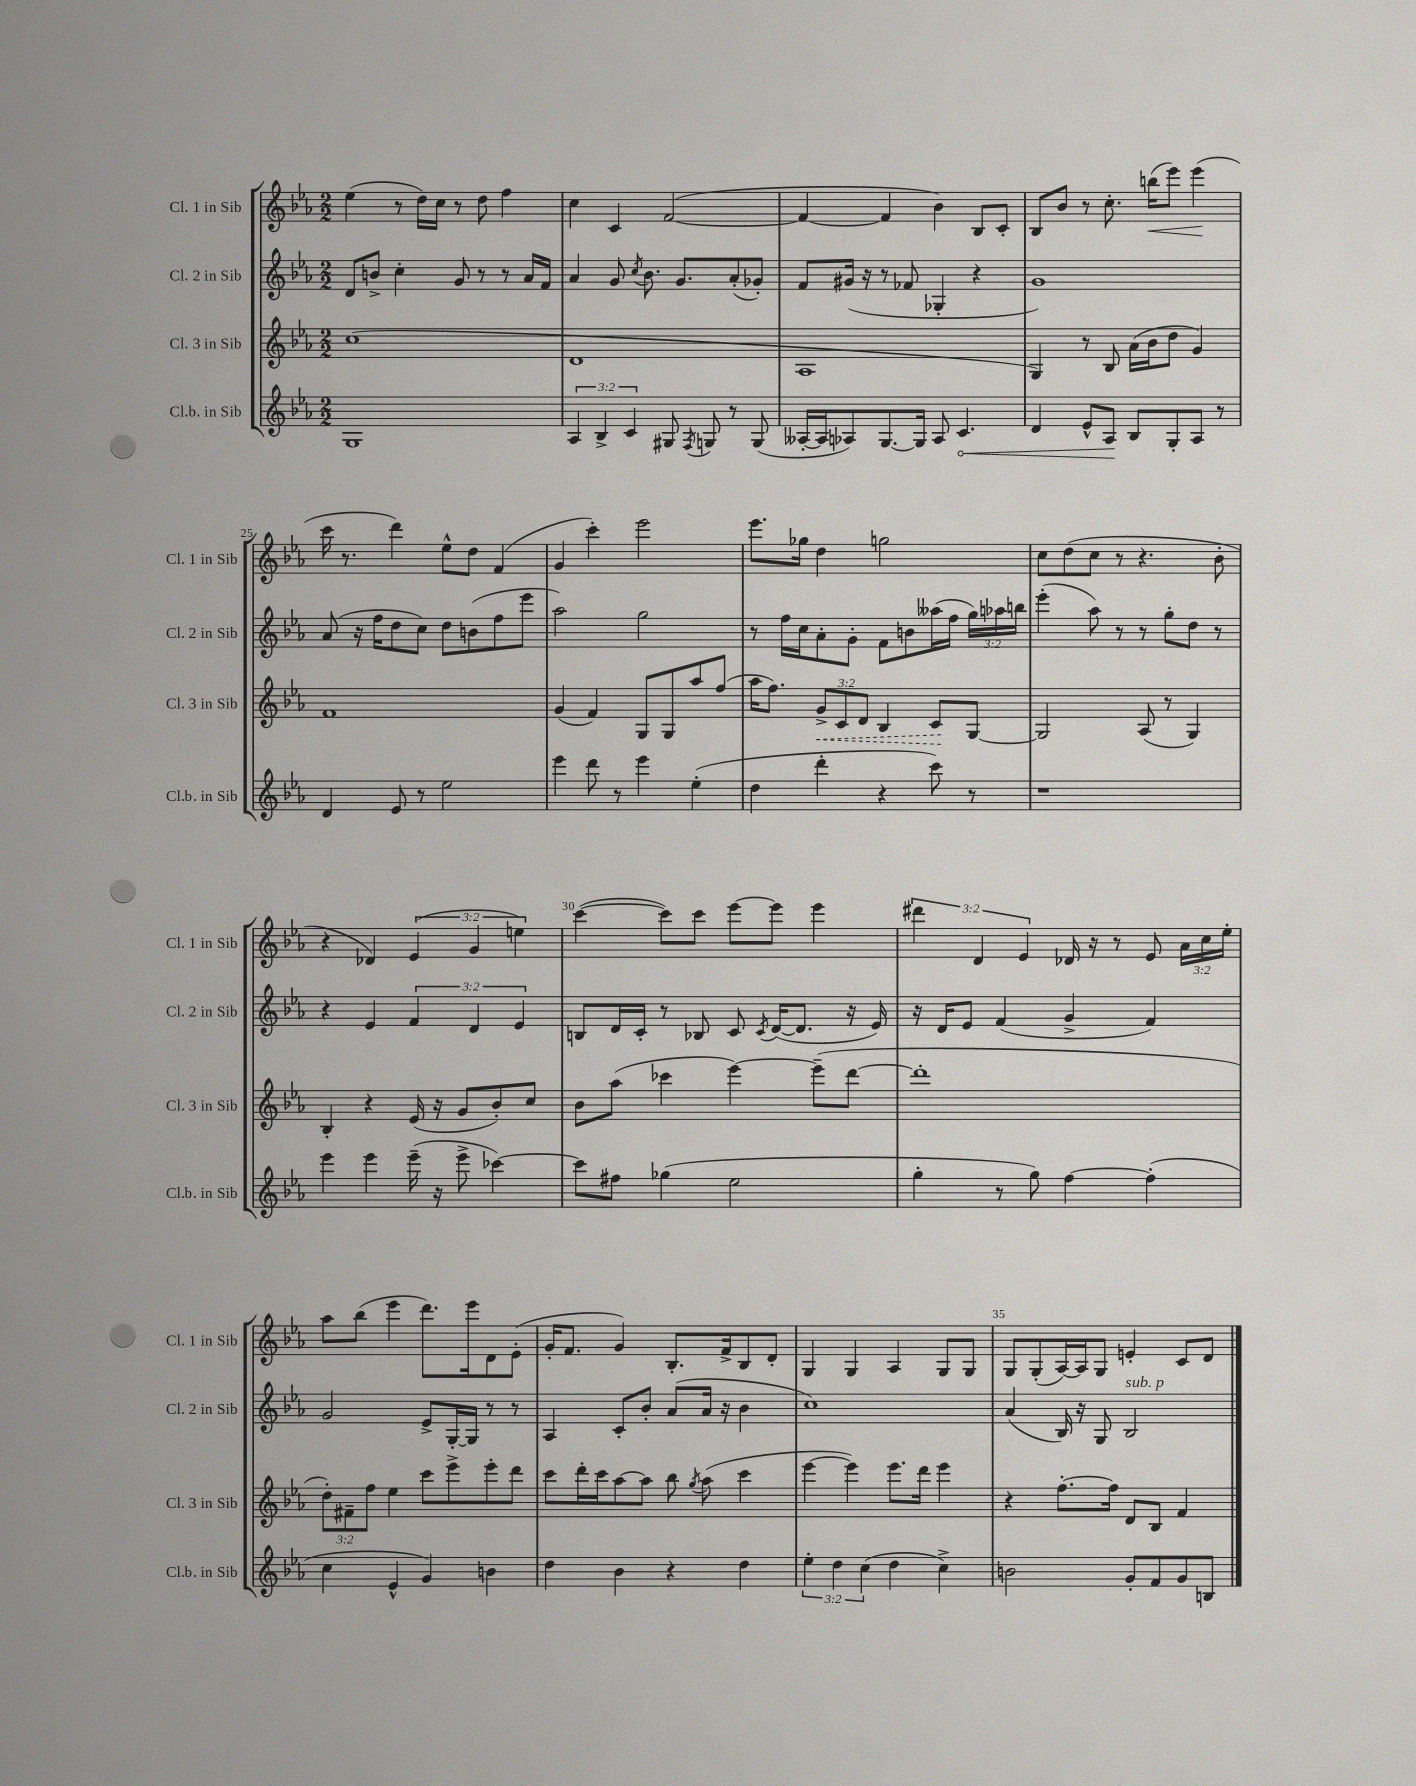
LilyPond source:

<<
\new StaffGroup <<
\new Staff = "s0" \with { instrumentName = "Cl. 1 in Sib" shortInstrumentName = "Cl. 1 in Sib" } {
    \clef treble \key ees \major \numericTimeSignature \time 2/2 \override Staff.TupletNumber.text = #tuplet-number::calc-fraction-text
    \autoBeamOff ees''4( r8 d''16[) c''16] r8 d''8 f''4 |
    c''4 c'4 f'2~( |
    f'4~ f'4 bes'4) bes8[ c'8]-. |
    bes8[ bes'8] r8 c''8.-. b''16[\<( ees'''8]) ees'''4\!( |
    c'''16 r8. d'''4) ees''8[-^ d''8] f'4( |
    g'4 c'''4-.) ees'''2 |
    ees'''8.[ ges''16] d''4 g''2 |
    c''8[ d''8( c''8] r8 r4. bes'8-. |
    r4 des'4) \tuplet 3/2 { ees'4( g'4 e''4) } |
    c'''4~( c'''8[) c'''8] ees'''8[~ ees'''8] ees'''4 |
    \tuplet 3/2 { dis'''4 d'4 ees'4 } des'16 r16 r8 ees'8 \tuplet 3/2 { aes'16[ c''16 ees''16]-. } |
    aes''8[ bes''8]( ees'''4 d'''8.[) ees'''16 d'8 ees'8]-.( |
    g'16[-. f'8.] g'4) bes8.[-. f'16-> bes8 d'8]-. |
    g4 g4 aes4 g8[ g8] |
    g8[ g8-.( aes16~) aes16 g8] e'4-. c'8[ d'8] \bar "|." |
}
\new Staff = "s1" \with { instrumentName = "Cl. 2 in Sib" shortInstrumentName = "Cl. 2 in Sib" } {
    \clef treble \key ees \major \numericTimeSignature \time 2/2 \override Staff.TupletNumber.text = #tuplet-number::calc-fraction-text
    \autoBeamOff d'8[ b'8]-> c''4-. g'8 r8 r8 aes'16[ f'16] |
    aes'4 g'8 \acciaccatura { c''8 } bes'8. g'8.[ aes'8-.( ges'8]-.) |
    f'8[ gis'16]( r16 r8 fes'8 ges4-. r4 |
    g'1) |
    aes'8( r16 f''16[ d''8 c''8]) d''8[ b'8( f''8 ees'''8] |
    aes''2) g''2 |
    r8 f''16[ c''16 aes'8-. g'8]-. f'8[ b'8 aeses''16( f''16] \tuplet 3/2 { g''16[) aes''16 b''16] } |
    ees'''4-.( aes''8) r8 r8 g''8[-. d''8] r8 |
    r4 ees'4 \tuplet 3/2 { f'4 d'4 ees'4 } |
    b8[ d'16 c'16]-. r8 bes8 c'8 \acciaccatura { c'8 } d'16[~( d'8.] r16 ees'16) |
    r16 d'16[ ees'8] f'4( g'4-> f'4) |
    g'2 ees'8[-> g16~-. g16] r8 r8 |
    aes4 c'8[-. bes'8]-. aes'8[( aes'16] r16 bes'4 |
    c''1) |
    aes'4( bes16) r16 g8 bes2^\markup { \italic "sub. p" } \bar "|." |
}
\new Staff = "s2" \with { instrumentName = "Cl. 3 in Sib" shortInstrumentName = "Cl. 3 in Sib" } {
    \clef treble \key ees \major \numericTimeSignature \time 2/2 \override Staff.TupletNumber.text = #tuplet-number::calc-fraction-text
    \autoBeamOff c''1( |
    d'1 |
    aes1 |
    g4) r8 bes8 aes'16[( bes'16 d''8] g'4) |
    f'1 |
    g'4( f'4) g8[ g8 aes''8 f''8]( |
    aes''16[ f''8.]) \tuplet 3/2 { \once \override Hairpin.style = #'dashed-line g'8[->\< c'8 d'8] } bes4 c'8[\! g8]~ |
    g2 aes8( r8 g4) |
    bes4-. r4 ees'16( r16 g'8[ bes'8-.) c''8] |
    bes'8[ aes''8]( ces'''4 ees'''4~) ees'''8[--( d'''8]~ |
    d'''1-. |
    \tuplet 3/2 { d''8[-.) fis'8-- f''8] } ees''4 c'''8[ ees'''8-> ees'''8-. d'''8] |
    c'''8[ d'''16-. c'''16 aes''8~ aes''8] bes''8 \acciaccatura { g''8 } aes''8( c'''4 |
    ees'''4~ ees'''4) ees'''8.[ d'''16] ees'''4 |
    r4 f''8.[~-. f''16] d'8[ bes8] f'4 \bar "|." |
}
\new Staff = "s3" \with { instrumentName = "Cl.b. in Sib" shortInstrumentName = "Cl.b. in Sib" } {
    \clef treble \key ees \major \numericTimeSignature \time 2/2 \override Staff.TupletNumber.text = #tuplet-number::calc-fraction-text
    \autoBeamOff g1 |
    \tuplet 3/2 { aes4 bes4-> c'4 } gis8 \acciaccatura { f8 } g8 r8 g8( |
    aeses16[~-. aeses16 aes8) g8.~ g16] aes8 \once \override Hairpin.circled-tip = ##t c'4.\< |
    d'4 ees'8[-^ aes8]\! bes8[ g8-. aes8] r8 |
    d'4 ees'8 r8 ees''2 |
    ees'''4 d'''8 r8 ees'''4 ees''4-.( |
    d''4 d'''4-. r4 c'''8) r8 |
    r1 |
    ees'''4 ees'''4 ees'''16--( r16 ees'''8-> ces'''4~) |
    ces'''8[ fis''8] ges''4( ees''2 |
    g''4-. r8 g''8) f''4~ f''4-.( |
    c''4 ees'4-^ g'4) b'4 |
    d''4 bes'4 r4 d''4 |
    \tuplet 3/2 { ees''4-. d''4 c''4( } d''4 c''4->) |
    b'2 g'8[-. f'8 g'8 b8] \bar "|." |
}
>>
>>
\layout { \context { \Score currentBarNumber = #21 \override BarNumber.break-visibility = ##(#f #t #t) barNumberVisibility = #(every-nth-bar-number-visible 5) } }
